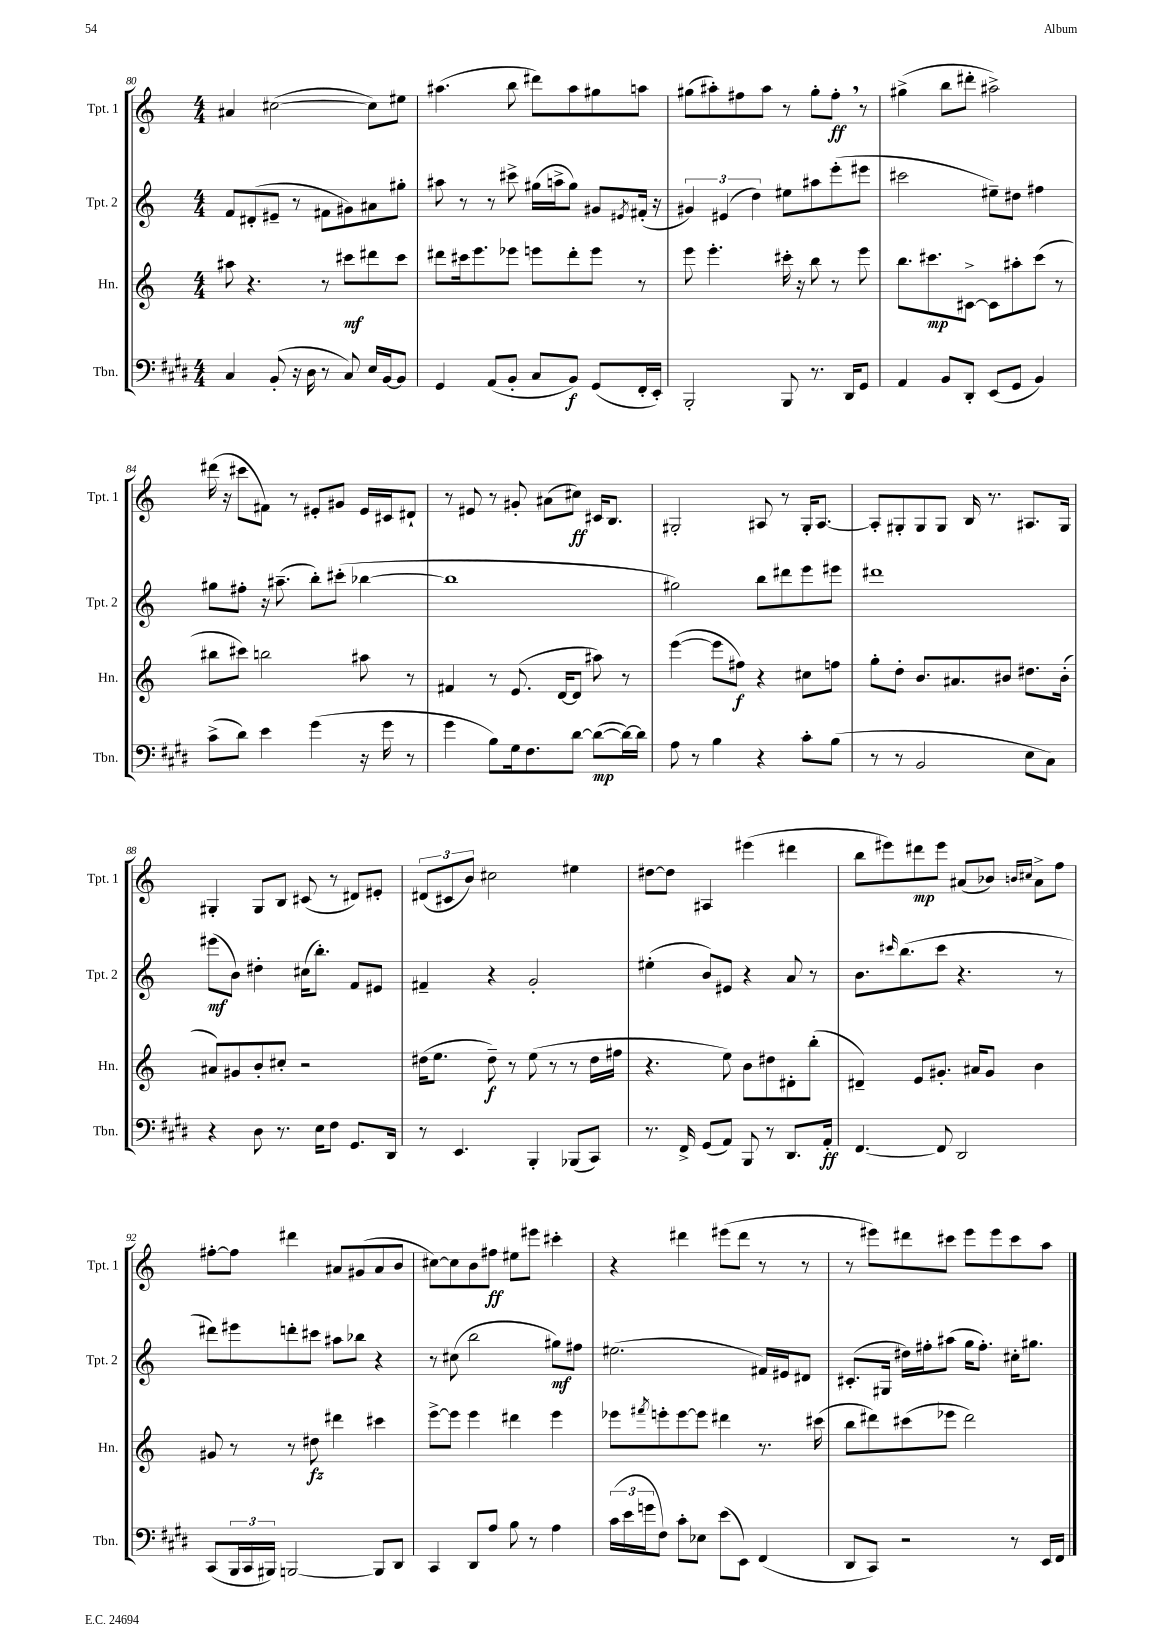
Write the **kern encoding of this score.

**kern	**kern	**kern	**kern
*staff4	*staff3	*staff2	*staff1
*clefF4	*clefG2	*clefG2	*clefG2
*k[f#c#g#d#]	*k[]	*k[]	*k[]
*M4/4	*M4/4	*M4/4	*M4/4
4C#	8aa#	8f	4a#
.	4.r	(8d#'	.
(8BB'	.	8e#~	([2cc#
16r	.	8r	.
16D#	.	.	.
8r	8r	8f#	.
8C#)	8ccc#	8g#)	.
16E	8ddd#	8a#	8cc#])
[16BB	.	.	.
8BB]	8ccc#	8gg#'	8ee#
=	=	=	=
4GG#	8ddd#	8aa#	(4.aa#
.	16ccc#	8r	.
.	8.eee	.	.
(8AA	.	8r	.
8BB'	8eee-	8ccc#^	8bb
8C#	8eee	(16gg#	8ddd#)
.	.	16aa^	.
8BB)	8ddd#'	8gg#)	8aa#
(8GG#	8eee	8g#	8gg#
.	.	8qe#	.
16FF#'	8r	(16f#'	8aa
16EE')	.	16r	.
=	=	=	=
2BBB'	8eee	6g#)	(8gg#
.	4.eee'	.	8aa#')
.	.	(6e#	.
.	.	.	8ff#
.	.	6dd)	.
.	.	.	8aa#
8BBB	16ccc#'	8ee#	8r
.	16r	.	.
8.r	8bb	8aa#	8gg#'
.	8r	(8eee'	8ff#'
16DD#	.	.	.
8GG#	8eee	8eee#	8r
=	=	=	=
4AA	8.bb	2ccc#	(4gg#^
.	8.ccc#	.	.
8BB	.	.	8bb
8DD#'	[8c#^	.	8ddd#'
(8EE	8c#]	8ee#~)	2aa#^)
8GG#	8aa#'	8dd#	.
4BB)	(8ccc#	4ff#	.
.	8r	.	.
=	=	=	=
(8c#^	8bb#	8gg#	(16ddd#
.	.	.	16r
8d#)	8ccc#)	8ff#'	8ccc#
4e	2bb	16r	8f#)
.	.	(8.aa#~	.
.	.	.	8r
(4g#	.	8bb')	8e#'
.	.	(8ccc#'	8g#
16r	8aa#	[4bb-	16e#
16g#	.	.	16c#
8r	8r	.	8d#`
=	=	=	=
4g#	4f#	1bb-]	8r
.	.	.	8e#
8B)	8r	.	8r
16G#	(8.e	.	8g#'
8.F#	.	.	.
.	.	.	(8a#
.	[16d	.	.
[8d#	8d]	.	8cc#)
(8d#_	8aa#)	.	16c#
.	.	.	8.B
16d#_)	8r	.	.
16d#]	.	.	.
=	=	=	=
8A	([4eee	2gg#)	2G#'
8r	.	.	.
4B	8eee]	.	.
.	8ff#)	.	.
4r	4r	8bb	8A#
.	.	8ddd#	8r
8c#'	8cc#	8eee	16G#'
.	.	.	[8.A#
(8B	8ff	8eee#	.
=	=	=	=
8r	8gg'	1ddd#	8A#']
8r	8dd'	.	8G#'
2BB	8.b	.	8G#
.	.	.	8G#
.	8.a#	.	.
.	.	.	16B
.	.	.	8.r
.	8b#	.	.
8E	8.dd#	.	8.A#
8C#)	.	.	.
.	(16b#'	.	16G#
=	=	=	=
4r	8a#)	(8eee#	4G#'
.	8g#	8b)	.
8D#	8b'	4dd#'	8G#
8.r	8cc#'	.	8B
.	2r	(16cc#	(8c#
16E	.	8.bb')	.
8F#	.	.	8r
8.GG#	.	8f	8d#)
.	.	8e#	8e#'
16DD#	.	.	.
=	=	=	=
8r	(16dd#	4f#~	(12d#
.	8.ee	.	.
.	.	.	12c#
4.EE	.	.	.
.	.	.	12b)
.	8dd#~)	4r	2cc#
.	8r	.	.
4BBB'	(8ee	2g'	.
.	8r	.	.
(8BBB-	8r	.	4ee#
8CC#)	16dd#	.	.
.	16ff#	.	.
=	=	=	=
8.r	4.r	(4ee#'	[8dd#
.	.	.	8dd#]
16FF#^	.	.	.
(8GG#	.	8b)	4A#
8AA)	8ee)	8e#	.
8BBB	8b	4r	(4eee#
8r	8dd#	.	.
8.DD#	8d#'	8a	4ddd#
.	(8bb'	8r	.
16AA'	.	.	.
=	=	=	=
[4.FF#	4d#~)	8.b	8bb
.	.	.	8eee#)
.	.	16qqccc#	.
.	.	(8.bb	.
.	8e	.	8ddd#
8FF#]	8.g#'	8ccc#	8eee#
2DD#	.	4.r	(8a#
.	16a#	.	.
.	8g#	.	8b-)
.	.	.	16qqb
.	.	.	16qqcc#
.	4b	.	8a#^
.	.	8r	8ff
=	=	=	=
(8CC#	8g#	8ddd#)	[8ff#'
24BBB	8r	8eee#	8ff#]
24CC#	.	.	.
24BBB#)	.	.	.
[2BBB	8r	8ddd'	4ddd#
.	8dd#	8ccc#	.
.	4ddd#	8aa#	8a#
.	.	8bb-	(8g#
8BBB]	4ccc#	4r	8a#
8DD#	.	.	8b
=	=	=	=
4CC#	[8eee^	8r	[8cc#)
.	8eee]	(8cc#	8cc#]
8DD#	4eee	2bb	8b
8A	.	.	8ff#
8B	4ddd#	.	8ee#
8r	.	.	8eee#
4A	4eee	8gg#)	4ccc#'
.	.	8ff#	.
=	=	=	=
(24c#	8eee-	(2.ee#	4r
24e	.	.	.
24g	.	.	.
.	8qfff#	.	.
8F#)	8eee'	.	.
8c#'	[8eee	.	4ddd#
8E-	8eee]	.	.
(8e	4ddd#	.	(8eee#
8EE)	.	.	8ddd#
(4FF#	8.r	16f#)	8r
.	.	16e#	.
.	.	8d#	8r
.	(16ccc#	.	.
=	=	=	=
8DD#	8bb	(8.c#'	8r
8CC#)	8ddd#)	.	8eee#)
.	.	16G#	.
2r	(8ccc#	16dd#)	8ddd#
.	.	16ff#'	.
.	8eee-	(8aa#	8ccc#
.	2ddd#)	16gg	8eee#
.	.	8.ff#')	.
.	.	.	8eee#
8r	.	16cc#'	8ccc#
.	.	8.gg#	.
16EE	.	.	8aa
16FF#	.	.	.
==	==	==	==
*-	*-	*-	*-
